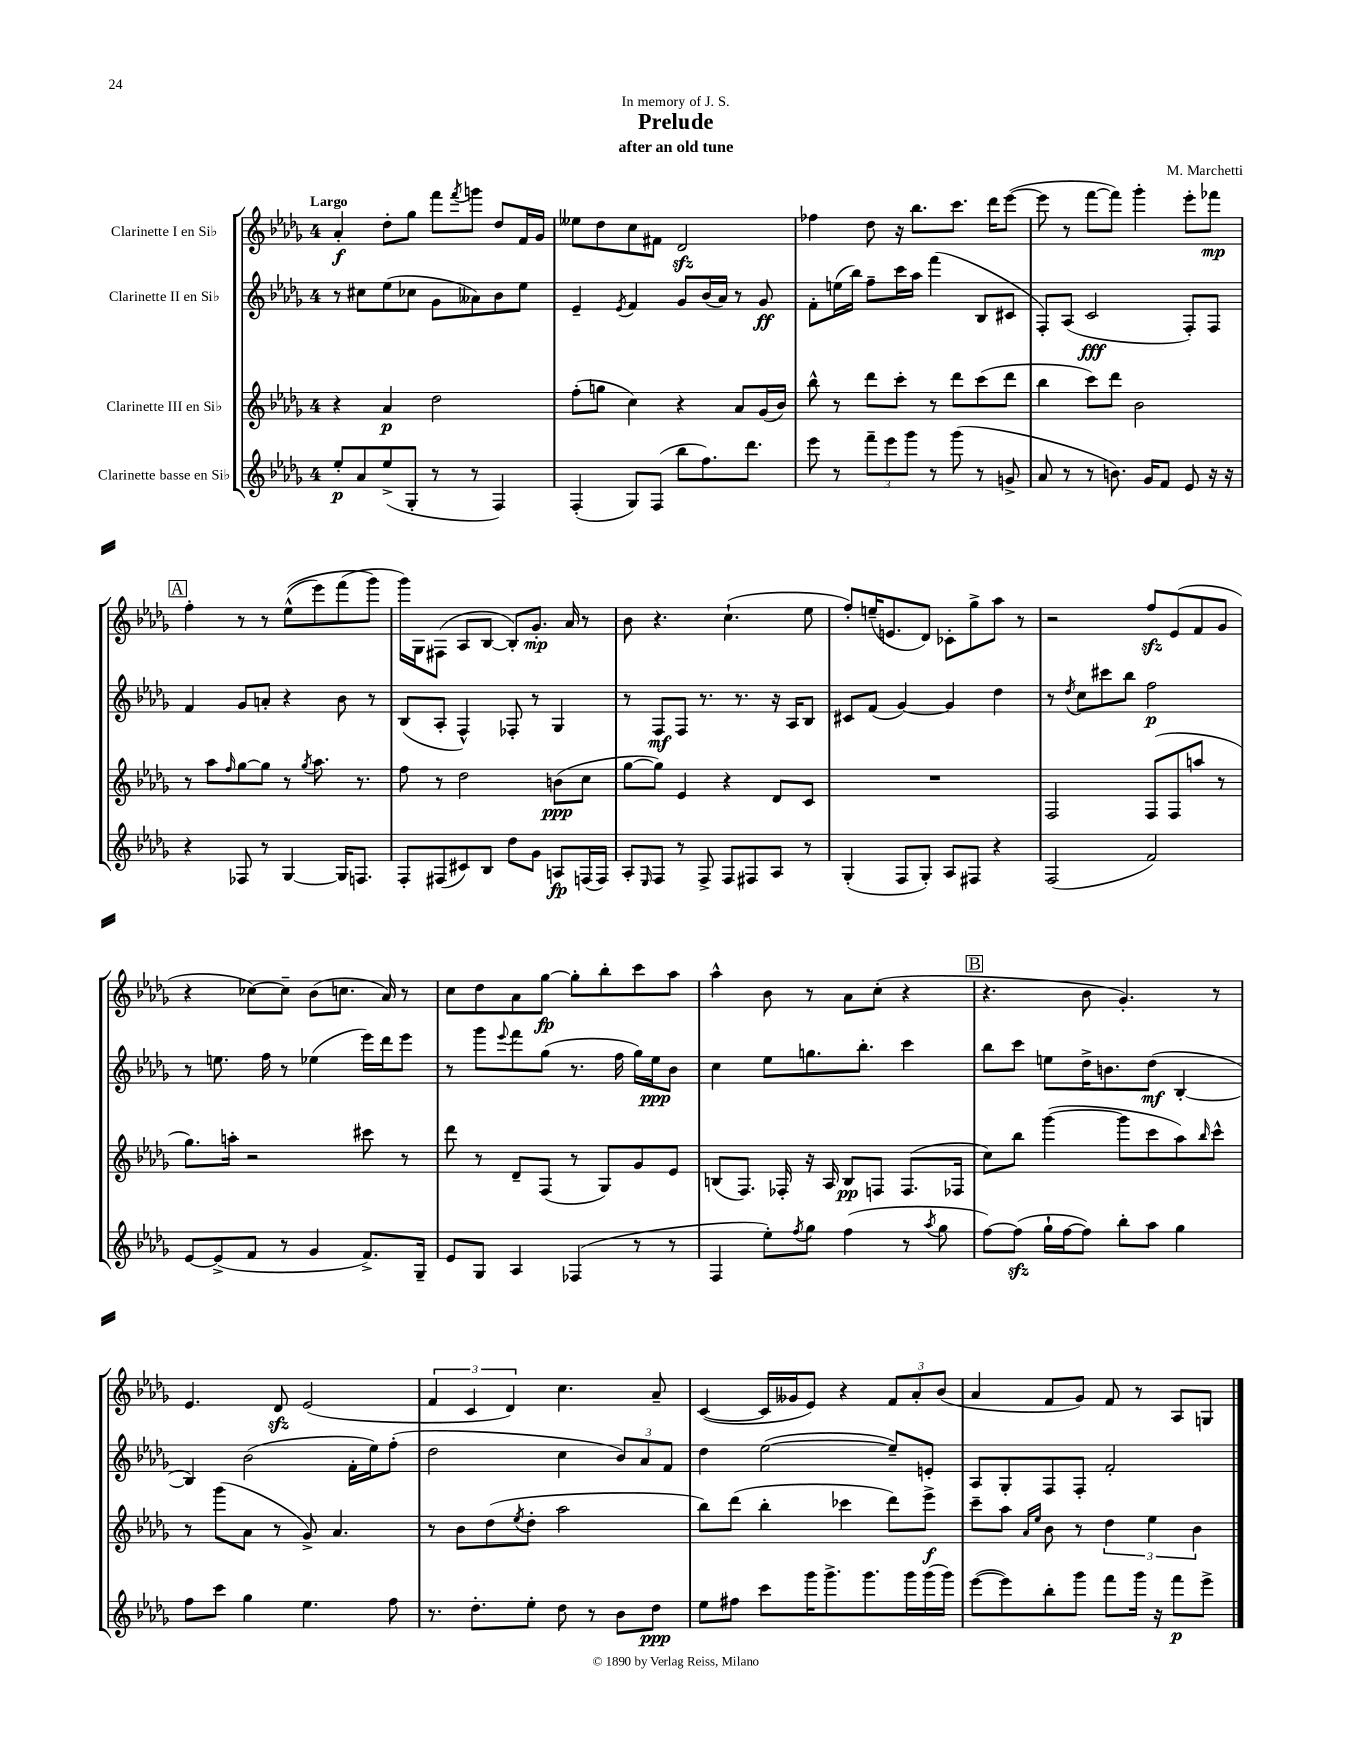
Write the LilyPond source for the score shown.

\header { title = "Prelude" composer = "M. Marchetti" subtitle = "after an old tune" dedication = "In memory of J. S." }
<<
\new StaffGroup <<
\new Staff = "s0" \with { instrumentName = "Clarinette I en Sib" } {
    \clef treble \key des \major \once \override Staff.TimeSignature.style = #'single-digit \time 4/4 \tempo "Largo"
    aes'4-.\f des''8-. ges''8 f'''8 \acciaccatura { f'''8 } g'''8 des''8 f'16 ges'16 |
    eeses''8 des''8 c''8 fis'8 des'2\sfz |
    fes''4 des''8 r16 bes''8. c'''8. des'''16 ees'''8~( |
    ees'''8 r8 f'''8~ f'''8) ges'''4-. ees'''8-. fes'''8\mp |
    \mark \markup { \box "A" } f''4-. r8 r8 ees''8-^(\( ees'''8) f'''8( ges'''8\) |
    ges'''16) ges16 fis8( aes8 bes8~ bes8-.) ges'8.-.\mp aes'16 r8 |
    bes'8 r4. c''4.-!( ees''8 |
    f''8-.) e''16--( e'8. des'8) ces'8-. ges''8-> aes''8 r8 |
    r2 f''8\sfz ees'8( f'8 ges'8 |
    r4 ces''8~) ces''8-- bes'8( c''8. aes'16) r8 |
    c''8 des''8 aes'8 ges''8~\fp ges''8-. bes''8-. c'''8 aes''8 |
    aes''4-^ bes'8 r8 aes'8 c''8-.( r4 |
    \mark \markup { \box "B" } r4. bes'8 ges'4.-.) r8 |
    ees'4. des'8\sfz ees'2( |
    \tuplet 3/2 { f'4 c'4 des'4) } c''4. aes'8-- |
    c'4~( c'16 geses'16 ees'8) r4 \tuplet 3/2 { f'8 aes'8-. bes'8( } |
    aes'4 f'8 ges'8) f'8 r8 aes8 g8 \bar "|." |
}
\new Staff = "s1" \with { instrumentName = "Clarinette II en Sib" } {
    \clef treble \key des \major \once \override Staff.TimeSignature.style = #'single-digit \time 4/4
    r8 cis''8 ees''8( ces''8 ges'8 aeses'8) bes'8 ees''8 |
    ees'4-- \acciaccatura { ees'8 } f'4 ges'8 bes'16( aes'16) r8 ges'8\ff |
    f'8-. e''16( bes''16) f''8-- c'''16 aes''16 f'''4( bes8 cis'8 |
    f8-.) aes8( c'2\fff f8-.) f8 |
    \mark \markup { \box "A" } f'4 ges'8 a'8-. r4 bes'8 r8 |
    bes8( aes8-. f4-^) fes8-. r8 ges4 |
    r8 f8\mf f8 r8. r8. r16 aes16 bes8 |
    cis'8 f'8( ges'4~) ges'4 des''4 |
    r8 \acciaccatura { des''8 } c''8 cis'''8 bes''8 f''2\p |
    r8 e''8. f''16 r8 ees''4( ees'''16) des'''16 ees'''8 |
    r8 ges'''8 \appoggiatura { ees'''8 } f'''8 ges''8( r8. f''16 ges''16) ees''16\ppp bes'8 |
    c''4 ees''8 g''8. bes''8.-. c'''4 |
    \mark \markup { \box "B" } bes''8 c'''8 e''8 des''16-> b'8. des''8\mf( bes4~-. |
    bes4) bes'2( f'16-. ees''16) f''8-.( |
    des''2 c''4 \tuplet 3/2 { bes'8) aes'8 f'8 } |
    des''4 ees''2~( ees''8--) e'8-. |
    aes8 ges8-. f8 f8-. f'2-. \bar "|." |
}
\new Staff = "s2" \with { instrumentName = "Clarinette III en Sib" } {
    \clef treble \key des \major \once \override Staff.TimeSignature.style = #'single-digit \time 4/4
    r4 aes'4\p des''2 |
    f''8-.( g''8 c''4) r4 aes'8 ges'16( bes'16) |
    bes''8-^ r8 des'''8 c'''8-. r8 des'''8 c'''8( des'''8 |
    bes''4 c'''8) des'''8 bes'2 |
    \mark \markup { \box "A" } r8 aes''8 \grace { f''16 } ges''8~ ges''8 r8 \acciaccatura { ges''8 } aes''8. r8. |
    f''8 r8 des''2 b'8\ppp( c''8 |
    ges''8~ ges''8) ees'4 r4 des'8 c'8 |
    R1 |
    f2 f8( f8 a''8 r8 |
    ges''8.) a''16-. r2 cis'''8 r8 |
    des'''8 r8 des'8-- f8( r8 ges8) ges'8 ees'8 |
    b8( f8.) fes16-. r16 aes16 b8\pp f8 f8.( fes16 |
    \mark \markup { \box "B" } c''8) bes''8 ges'''4~( ges'''8 c'''8 aes''8) \grace { bes''16 } c'''8-^ |
    r8 ges'''8( aes'8 r8 ges'8->) aes'4. |
    r8 bes'8 des''8( \acciaccatura { ees''8 } des''8-. aes''2 |
    bes''8) des'''8( bes''4-. ces'''4 des'''8) ees'''8->\f |
    c'''8-- aes''8 \grace { aes'16 ees''16 } bes'8 r8 \tuplet 3/2 { des''4 ees''4 bes'4 } \bar "|." |
}
\new Staff = "s3" \with { instrumentName = "Clarinette basse en Sib" } {
    \clef treble \key des \major \once \override Staff.TimeSignature.style = #'single-digit \time 4/4
    ees''8-.\p aes'8 ees''8->( ges8-. r8 r8 f4) |
    f4-.( ges8) f8( bes''8 f''8.) des'''8. |
    ees'''8 r8 \tuplet 3/2 { f'''8-- ees'''8 ges'''8 } r8 ges'''8( r8 g'8-> |
    aes'8 r8 r8 b'8.) ges'16 f'8 ees'8 r16 r16 |
    \mark \markup { \box "A" } r4 fes8 r8 ges4~ ges16 f8. |
    f8-. fis8( cis'8) bes8 des''8 ges'8 a8\fp f16( f16) |
    aes8-. \grace { ees16 } f8 r8 f8-> f8 fis8 aes8 r8 |
    ges4-.( f8 ges8-.) aes8 fis8 r4 |
    f2( f'2) |
    ees'8~ ees'8->( f'8 r8 ges'4 f'8.->) ges16-- |
    ees'8 ges8 aes4 fes4( r8 r8 |
    f4 ees''8-.) \acciaccatura { f''8 } ges''8 f''4( r8 \acciaccatura { aes''8 } ges''8 |
    \mark \markup { \box "B" } f''8~) f''8\sfz( ges''16-! f''16~ f''8) bes''8-. aes''8 ges''4 |
    f''8 c'''8 ges''4 ees''4. f''8 |
    r8. des''8.-. ees''8-. des''8 r8 bes'8 des''8\ppp |
    ees''8 fis''8 c'''8 ges'''16 ges'''8.-> ges'''8. ges'''16 ges'''16( ges'''16) |
    ees'''8~( ees'''8) bes''8-. ges'''8 f'''8 ges'''16 r16 f'''8\p ees'''8-> \bar "|." |
}
>>
>>
\layout { \context { \Score \remove "Bar_number_engraver" } }
